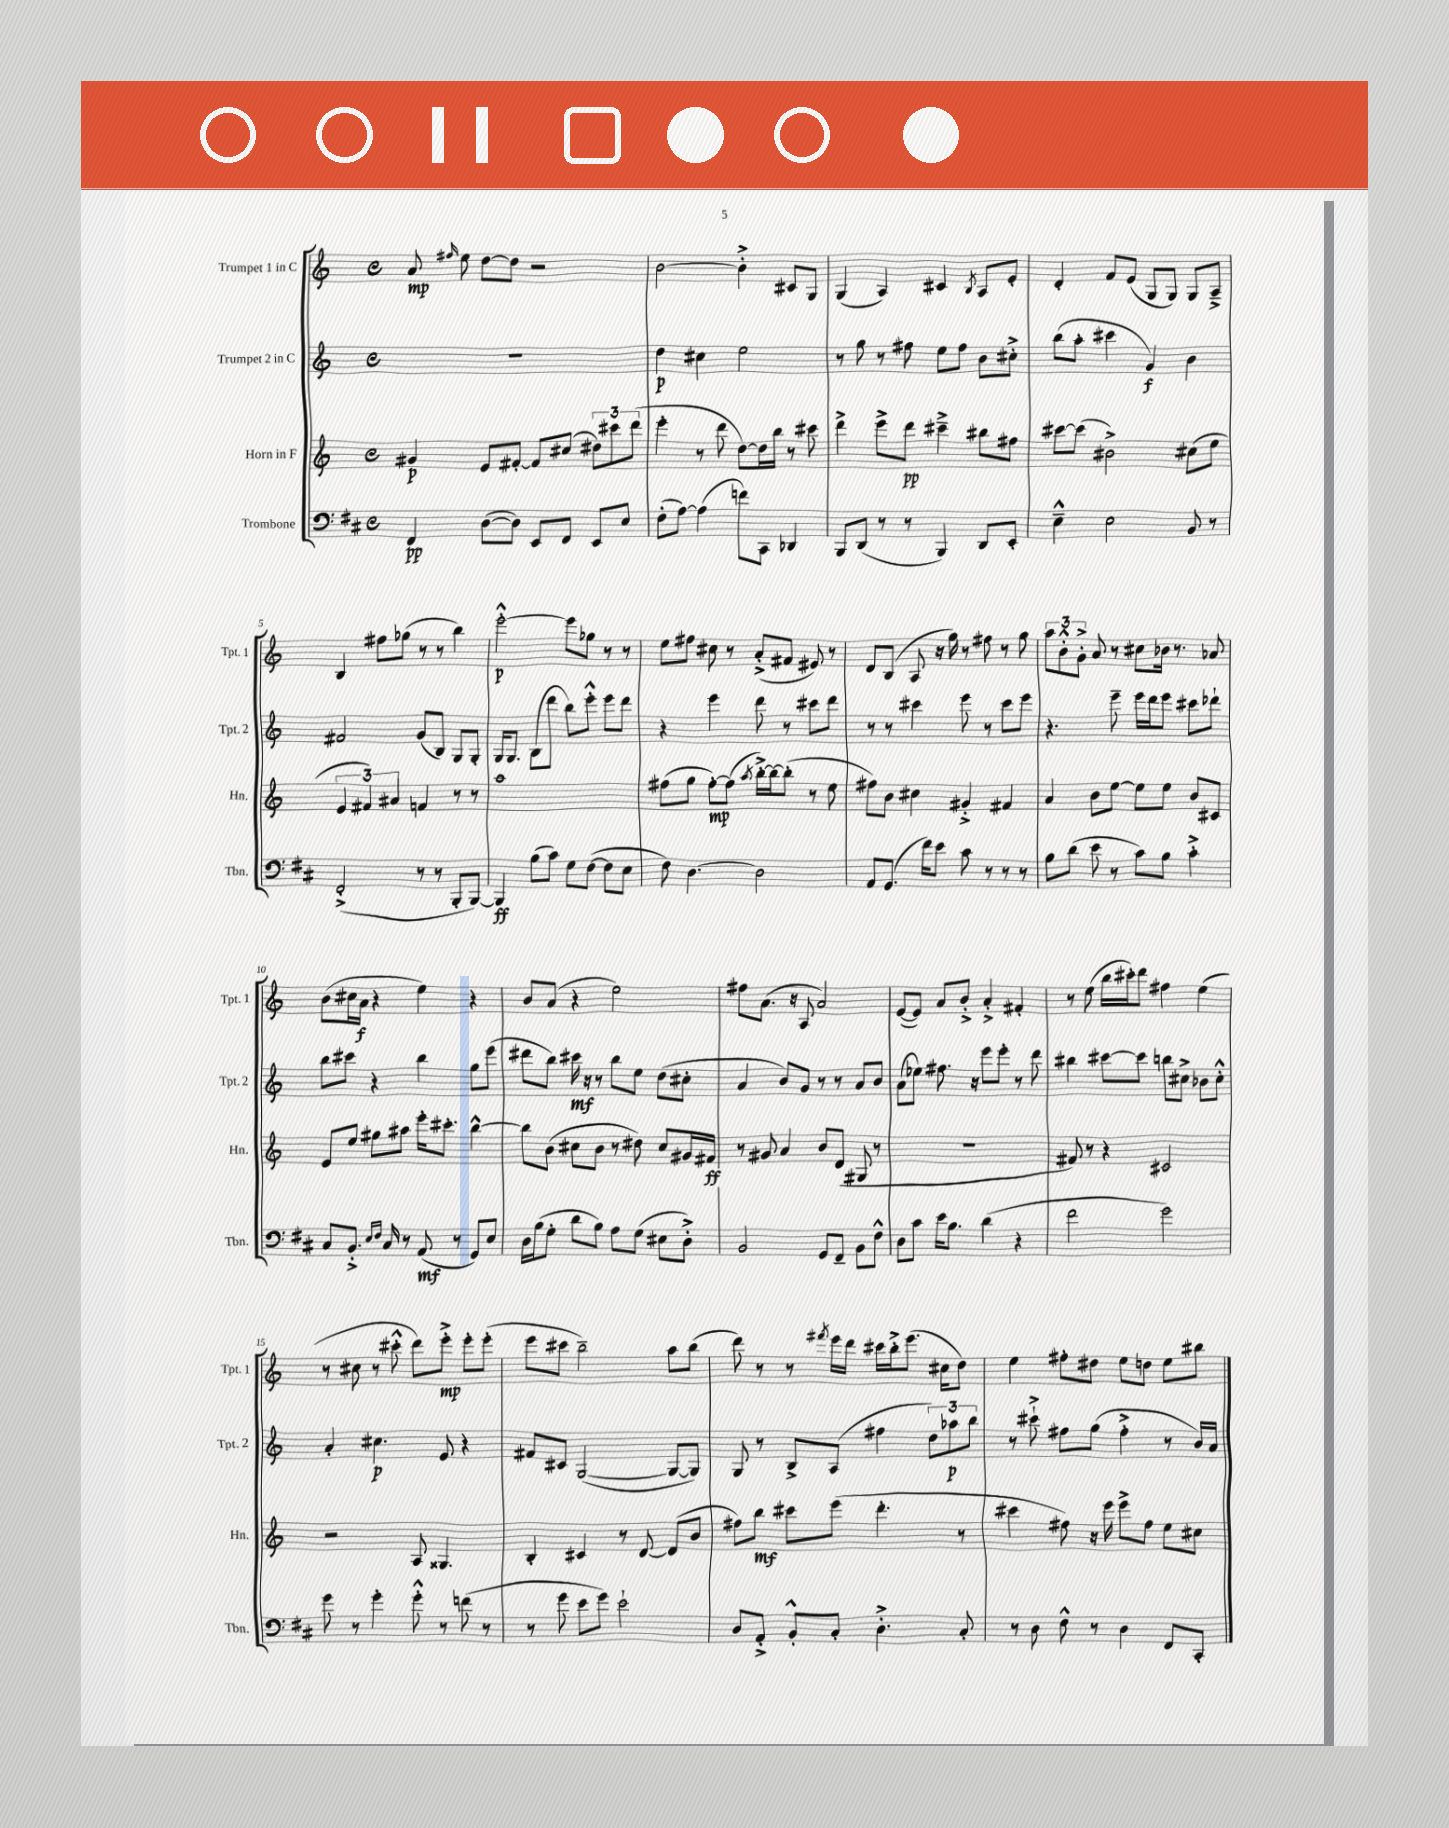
<<
\new StaffGroup <<
\new Staff = "s0" \with { instrumentName = "Trumpet 1 in C" shortInstrumentName = "Tpt. 1" } {
    \clef treble \key c \major \defaultTimeSignature \time 4/4
    \autoBeamOff a'8\mp \grace { fis''16 } e''8 d''8[~ d''8] r2 |
    b'2~ b'4-.-> cis'8[ g8] |
    g4( a4) cis'4 \acciaccatura { b8 } a8[ e'8]-. |
    d'4-. f'8[ e'8]( g8[ g8]) g8[ a8]---> |
    b4 fis''8[ ges''8]( r8 r8 b''4) |
    e'''2~-.-^\p e'''8[ ges''8] r8 r8 |
    e''8[ fis''8] cis''8 r8 a'8[-.->( fis'8] eis'8) r8 |
    d'8[ b8]( a8 r16 g''16) r8 fis''8 r8 g''8 |
    \tuplet 3/2 { a''8[ b'8-.-^ g'8]-.-> } a'8 r8 cis''8[ bes'16] r8. aes'8 |
    b'8[( cis''16 a'16]\f r4 e''4) r4 |
    b'8[ a'8]( r4 e''2) |
    fis''8[ a'8.]( r16 a8 a'2) |
    e'8[~( e'8]) a'8[ b'8]-.-> a'4-.-> fis'4-. |
    r8 e''8( b''16[ cis'''16-.) d'''8] fis''4 e''4( |
    r8 cis''8 r8 cis'''8-.-^ d'''8[) e'''8]-.->\mp e'''8[-. e'''8]-.( |
    e'''8[ cis'''8] b''2--) a''8[ b''8]( |
    d'''8) r8 r8 \acciaccatura { fis'''8 } e'''16[ d'''16] cis'''16[ b''16-.-> e'''8.]( cis''16[ d''8]) |
    e''4 fis''8[-. dis''8] e''8[ d''8] e''8[ bis''8] \bar "|." |
}
\new Staff = "s1" \with { instrumentName = "Trumpet 2 in C" shortInstrumentName = "Tpt. 2" } {
    \clef treble \key c \major \defaultTimeSignature \time 4/4
    \autoBeamOff R1 |
    d''4\p cis''4 e''2 |
    r8 g''8 r8 fis''8 e''8[ fis''8] b'8[ cis''8]-.-> |
    b''8[( a''8]-. cis'''4 g'4\f) b'4 |
    fis'2 g'8[( b8]) g8[ g8]-. |
    g16[ g8.] b8[( d'''8] b''8[) e'''8]-.-^ e'''8[ d'''8] |
    r4 e'''4 d'''8 r8 cis'''8[ d'''8] |
    r8 r8 cis'''4 e'''8 r8 cis'''8[ e'''8] |
    r4. e'''8-- e'''16[ d'''16 e'''8] cis'''8[ des'''8]-! |
    b''8[ cis'''8] r4 b''4 g''8[ e'''8]( |
    dis'''8[ b''8]) cis'''16\mf r16 r8 b''8[ e''8] d''8[( cis''8]-. |
    a'4 b'8[) g'8] r8 r8 a'8[ b'8] |
    a'8[( ees''8]) fis''8. r16 e'''8[ e'''8]-. r8 d'''8 |
    bis''4 cis'''8[~ cis'''8] b''8[ cis''8]-> bes'8[ cis''8]-.-^ |
    a'4-. cis''4.\p e'8 r4 |
    fis'8[ cis'8] g2~( g8[~ g8]) |
    g8 r8 b8[-> a8]( fis''4 \tuplet 3/2 { d''8[) aes''8\p b''8] } |
    r8 cis'''8-!-> fis''8[ g''8]( fis''4-.-> r8 b'16[) a'16] \bar "|." |
}
\new Staff = "s2" \with { instrumentName = "Horn in F" shortInstrumentName = "Hn." } {
    \clef treble \key c \major \defaultTimeSignature \time 4/4
    \autoBeamOff gis'4\p e'8[ fis'8]~-. fis'8[ cis''8]( \tuplet 3/2 { dis''8[) cis'''8 d'''8]( } |
    e'''4-. r8 d'''8 d''8[~) d''16 b''16] r8 cis'''8 |
    d'''4-> e'''8[-> d'''8]\pp cis'''4---> bis''8[ fis''8] |
    cis'''8[~ cis'''8]( bis'2->) cis''8[( e''8] |
    \tuplet 3/2 { e'4 fis'4) ais'4 } f'4 r8 r8 |
    a''1 |
    fis''8[( g''8] fis''8[~-.\mp) fis''8]( \acciaccatura { a''8 } b''16[~-.->) b''16~ b''8]-.( r8 e''8 |
    fis''8[) b'8] cis''4 gis'4-.-> fis'4 |
    a'4 b'8[ e''8]~ e''8[ e''8] b'8[ cis'8] |
    e'8[ e''8] gis''8[ ais''8] e'''16[-. cis'''8.]-. b''4~-^ |
    b''8[ b'8]( cis''8[ b'8] r8 dis''8) cis''8[ gis'16 fis'16]\ff |
    r8 gis'8 a'4 b'8[ d'8]( gis8 r8 |
    R1 |
    fis'8) r8 r4 cis'2 |
    r2 a8 gisis4. |
    b4-. cis'4 r8 d'8~ d'8[( b'8] |
    fis''8[) b''8]\mf cis'''8[ e'''8]( d'''4.-. r8 |
    cis'''4 fis''8) r16 e'''16 e'''8[-> fis''8] e''8[ cis''8] \bar "|." |
}
\new Staff = "s3" \with { instrumentName = "Trombone" shortInstrumentName = "Tbn." } {
    \clef bass \key d \major \defaultTimeSignature \time 4/4
    \autoBeamOff fis,4\pp d8[~( d8]) e,8[ fis,8] e,8[ e8] |
    fis8[-.( a8]~) a4( f'8[) cis,8] des,4 |
    b,,8[ d,8]( r8 r8 b,,4) d,8[ e,8]-. |
    e4---^ e2 b,8 r8 |
    fis,2-.->( r8 r8 b,,8[-. b,,8]~) |
    b,,4\ff b8[( cis'8]) g8[ fis8]~( fis8[ e8] |
    fis8) d4.~ d2 |
    a,8[ g,8.]( fis'16[) e'8] cis'8 r8 r8 r8 |
    b8[ d'8]( e'8 r8 cis'8[) b8] cis'4-.-> |
    cis8[ b,8.]-.-> \grace { e16[ fis16] } cis16 r8 a,8\mf( r8 g,8[) e8] |
    d16[ b16( g8]-. d'8[ b8]) a8[ g8]( eis8[ d8]-.->) |
    b,2 g,8[ fis,8]-- b,8[ fis8]-^ |
    d8[ cis'8] e'16[ b8.] d'4( r4 |
    fis'2 g'2) |
    g'8 r8 g'4-. g'8-.-^ r8 f'8( r8 |
    r8 g'8 e'8[ g'8]) e'2-! |
    d8[ a,8]-.-> b,8[-.-^ cis8]-. d4.-.-> cis8-. |
    r8 d8 fis8-^ r8 d4 fis,8[ cis,8]-. \bar "|." |
}
>>
>>
